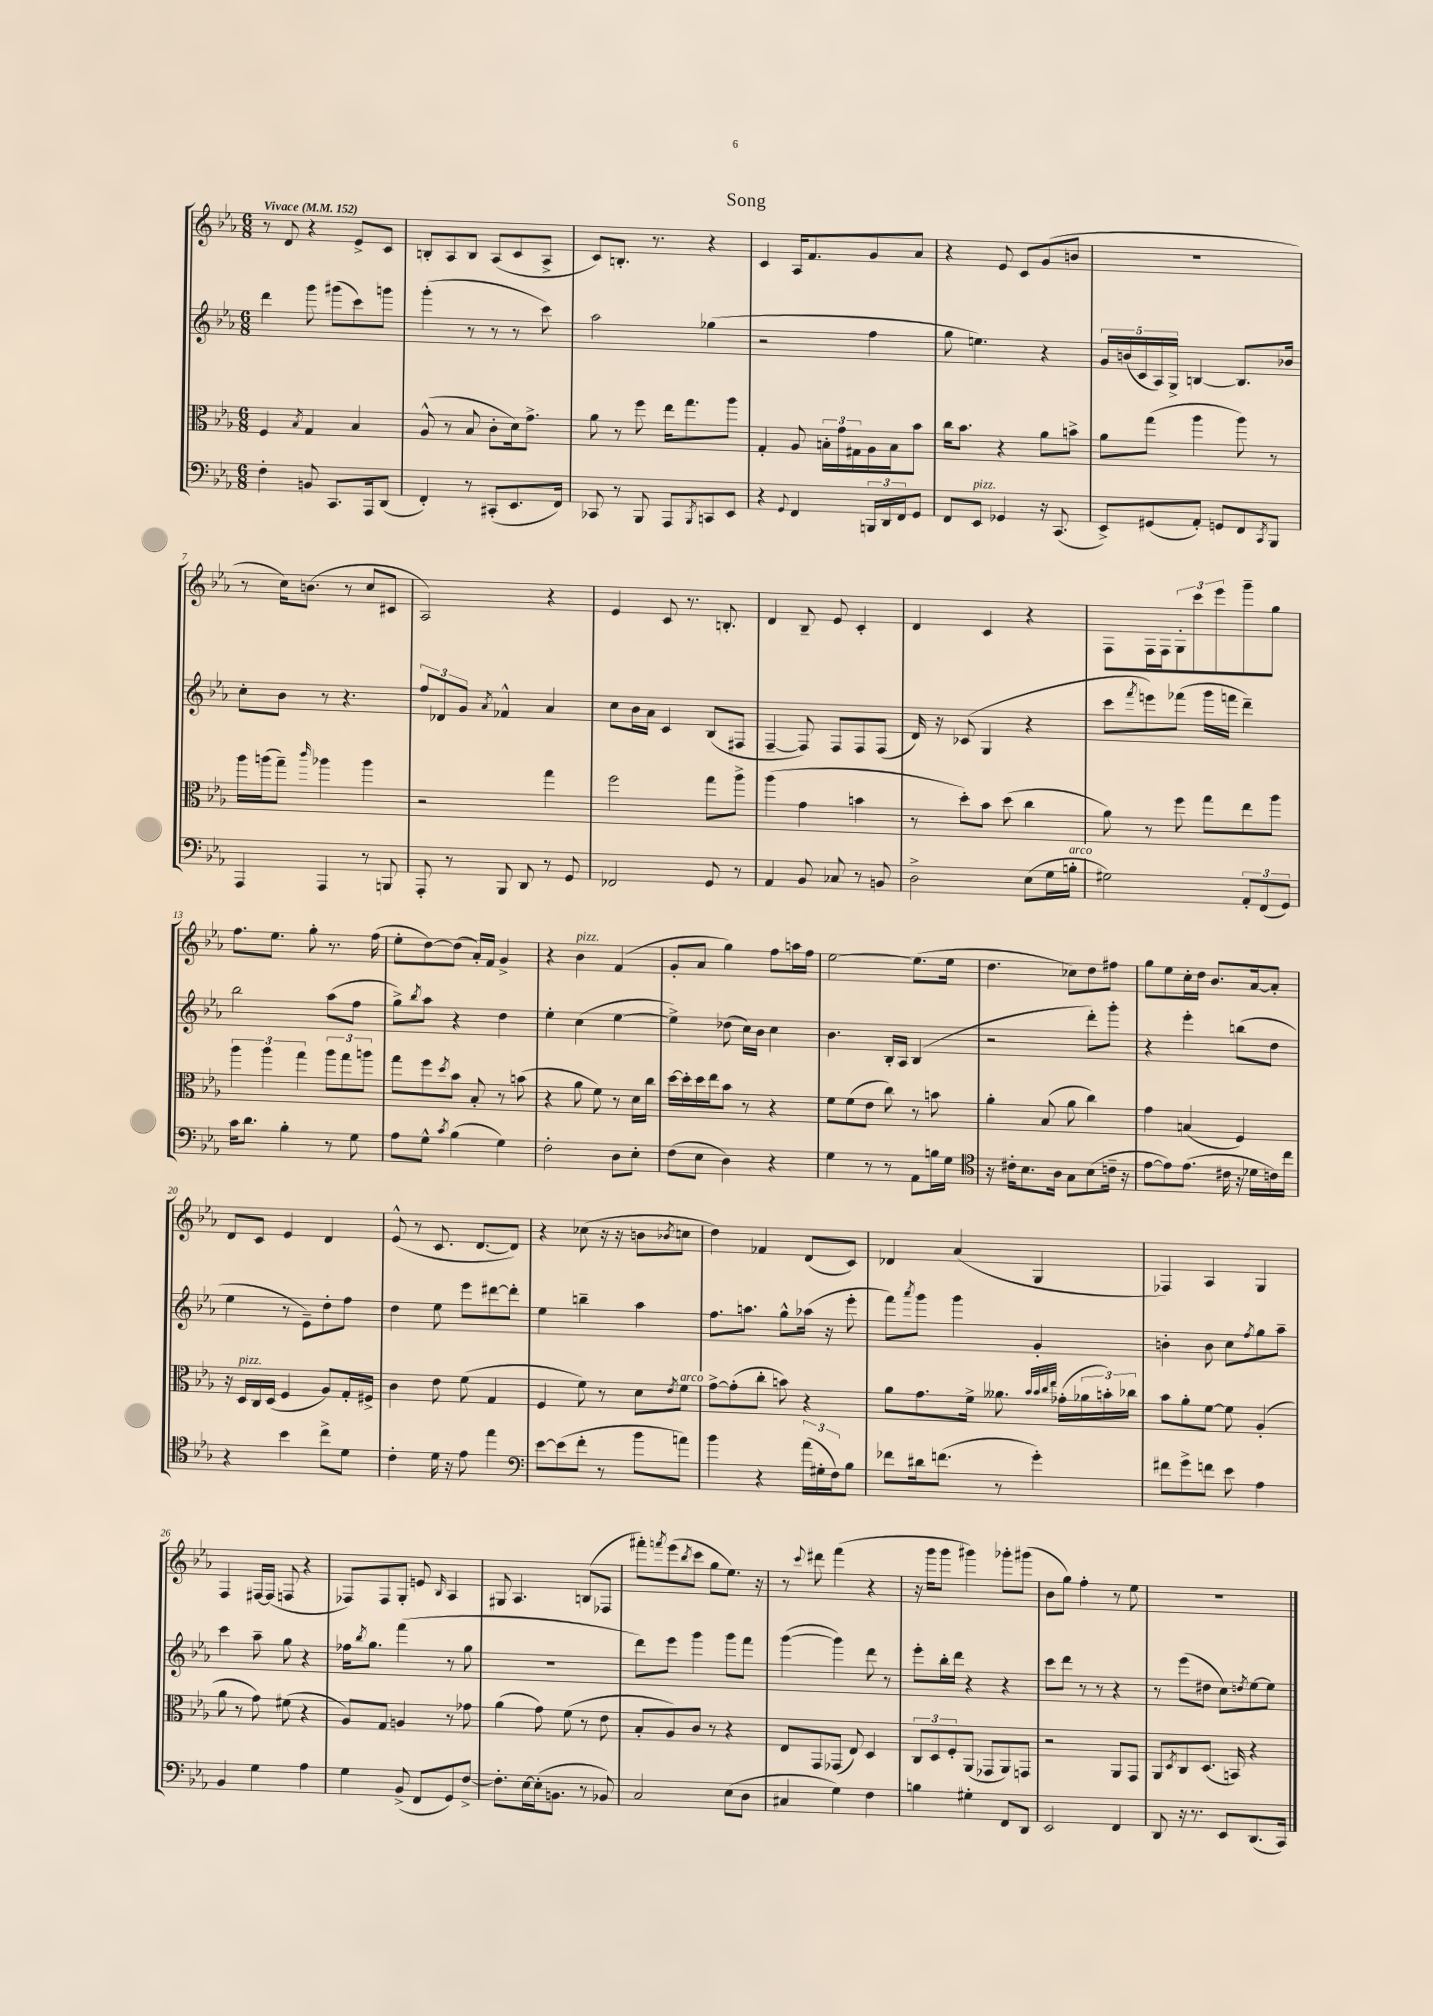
\header { title = "Song" }
<<
\new StaffGroup <<
\new Staff = "s0" {
    \clef treble \key ees \major \numericTimeSignature \time 6/8 \tempo "Vivace" 4 = 152
    r8 d'8 r4 ees'8-> c'8 |
    b8-. aes8 b8 aes8( c'8 aes8-> |
    c'8) b8.-. r8. r4 |
    c'4 aes16 f'8. g'8 aes'8 |
    r4 ees'8 c'8 g'8( b'8 |
    R2. |
    r8 c''16) b'8.( r8 c''8 cis'8 |
    aes2) r4 |
    ees'4 c'8 r8. b8.-. |
    d'4 bes8-- ees'8 c'4-. |
    d'4 c'4 r4 |
    f8 f16 f16 \tuplet 3/2 { g8-. c'''8 ees'''8 } g'''8-- g''8 |
    f''8. ees''8. g''8-. r8. f''16( |
    ees''8-. d''8~) d''8( aes'16-.) f'16 g'4-> |
    r4 bes'4^\markup { \italic "pizz." } f'4( |
    g'8-. aes'8 g''4) f''8 a''16 f''16 |
    ees''2~ ees''8.( ees''16 |
    d''4. ces''8) d''8 fis''8 |
    g''8 ees''8 c''16-. d''16 bes'8. aes'16~ aes'8-. |
    d'8 c'8 ees'4 d'4 |
    ees'8-^( r8 c'8. d'8.~ d'8) |
    r4 ces''8( r16 r16 b'8 \acciaccatura { bes'8 } c''8 |
    d''4) fes'4 d'8( c'8) |
    des'4 aes'4( g4 |
    fes4) aes4 g4 |
    f4 fis16~ fis16( f8 r4 |
    fes8) fes8 g8-. e'8 \grace { bes16 } aes4 |
    gis8 aes4. b8( fes8 |
    fis'''8-.) \acciaccatura { f'''8 } ees'''8( \acciaccatura { bes''8 } c'''8 g''8 ees''8.) r16 |
    r8 \appoggiatura { c'''8 } dis'''8 f'''4( r4 |
    r16 g'''16 g'''8 gis'''4) ges'''8-. gis'''8( |
    bes'8 g''8) f''4-. r8 ees''8 |
    R2. \bar "|." |
}
\new Staff = "s1" {
    \clef treble \key ees \major \numericTimeSignature \time 6/8
    d'''4 g'''8 gis'''8( c'''8) g'''8 |
    g'''4-.( r8 r8 r8 c'''8) |
    aes''2 ges''4( |
    r2 f''4 |
    g''8 e''4.) r4 |
    \tuplet 5/4 { g'16 b'16( c'16 aes16) g16-> } b4~ b8. bes'16 |
    c''8-. bes'8 r8 r4. |
    \tuplet 3/2 { f''8 des'8 g'8 } \acciaccatura { aes'8 } fes'4-^ aes'4 |
    c''8 bes'16 aes'16 c'4 bes8( fis8 |
    f4~-- f8) f8 f8 f8( |
    d'16) r16 ces'8( g4 r4 |
    c'''8 \acciaccatura { f'''8 } e'''8) fes'''8( g'''16 f'''16 d'''4--) |
    bes''2 aes''8( f''8 |
    g''8->) \acciaccatura { bes''8 } aes''8 r4 d''4 |
    ees''4-. c''4( ees''4~ |
    ees''4->) des''8( c''16) bes'16 c''4 |
    bes'4. bes16-. aes16 bes4( |
    r2 d'''8-.) g'''8-. |
    r4 ees'''4-. b''8( d''8 |
    ees''4 r8 ees'8--) d''8-. f''8 |
    d''4 ees''8 ees'''8 dis'''8~ dis'''8-. |
    ees''4 b''4-- aes''4 |
    f''8. a''8. g''8-^ aes''16( r16 ees'''8-. |
    f'''8) \acciaccatura { aes'''8 } g'''8 g'''4 g'4-. |
    b'4-. b'8 c''8 \acciaccatura { f''8 } g''8 aes''8-- |
    c'''4 aes''8-- g''8 r4 |
    fes''16 \acciaccatura { bes''8 } g''8. f'''4( r8 g''8 |
    R2. |
    d'''8) ees'''8 g'''4 g'''8 f'''8 |
    g'''4~( g'''4) d'''8 r8 |
    ees'''8-. bes''16-. d'''16 r4 r4 |
    c'''8 d'''8 r8 r8 r4 |
    r8 ees'''8( dis''8 c''8) \acciaccatura { d''8 } ees''8~ ees''8 \bar "|." |
}
\new Staff = "s2" {
    \clef alto \key ees \major \numericTimeSignature \time 6/8
    f4 \acciaccatura { bes8 } g4 bes4 |
    aes8-^( r8 bes8 c'8-. d'16) g'8.-> |
    aes'8 r8 f''8 ees''16 g''8. aes''8 |
    g4-. aes8 \tuplet 3/2 { b16-. g'16 gis16 } aes16 b16 bes'8 |
    c''16 bes'8. r4 aes'8 b'8-> |
    aes'8 g''8( aes''4 aes''8) r8 |
    aes''16 a''16( g''8--) \grace { c'''16 } aes''4 aes''4 |
    r2 g''4 |
    f''2 g''8 aes''8-> |
    aes''4( g'4 b'4 |
    r8 d''8-.) bes'8 d''8( c''4 |
    aes'8) r8 f''8 g''8 ees''8 aes''8 |
    \tuplet 3/2 { aes''4 aes''4 g''4 } \tuplet 3/2 { aes''8 g''8 a''8 } |
    g''8 f''8 \acciaccatura { d''8 } bes'8 bes8-. r8 b'8( |
    r4 aes'8 f'8) r8 d'16 c''16 |
    d''16~ d''16-. d''16 ees''16 bes'8 r8 r4 |
    f'8 f'8( ees'8 c''8) r8 b'8 |
    aes'4-. bes8( aes'8 c''4) |
    g'4 b4( f4) |
    r16 d16^\markup { \italic "pizz." } c16 d16( f4 aes8) g16-. fis16-> |
    c'4 ees'8 f'8( g4 |
    f4 f'8) r8 d'8 \acciaccatura { ees'8 } f'8^\markup { \italic "arco" } |
    g'8~-> g'8-.( c''8-. b'8) r4 |
    aes'8 g'8. f'16-> aeses'8. \grace { bes'32 bes'32 c''32 ees''32 } ges'16-.( \tuplet 3/2 { aes'16 b'16-.) ces''16 } |
    bes'8 aes'8-. f'8~ f'8 aes4-.( |
    aes'8 r8 g'8) fis'8( r4 |
    aes8) g8 a4 r8 ges'8 |
    aes'4( g'8) f'8( r8 ees'8 |
    bes8-. aes8) c'8 r8 r4 |
    ees8 g,8 ges,8( ees8) d4 |
    \tuplet 3/2 { c8 d8 f8-. } aes,8( ges,8 aes,8) g,8 |
    r2 aes,8 g,8 |
    aes,8 \acciaccatura { d8 } c8 d8.( b,16) r4 \bar "|." |
}
\new Staff = "s3" {
    \clef bass \key ees \major \numericTimeSignature \time 6/8
    f4-. b,8 c,8. aes,,16 d,8( |
    f,4-.) r8 cis,8-.( ees,8. f,16) |
    ces,8 r8 bes,,8 aes,,8 \acciaccatura { bes,,8 } c,8 ees,8 |
    r4 \appoggiatura { g,8 } f,4 \tuplet 3/2 { b,,16 d,16 f,16 } g,8 |
    f,8 ees,8^\markup { \italic "pizz." } ges,4 r16 c,8.( |
    ees,8->) gis,8( aes,8-.) g,8 f,8 \acciaccatura { c,8 } bes,,8 |
    aes,,4 aes,,4 r8 b,,8 |
    aes,,8-. r8 bes,,8 d,8 r8 g,8 |
    fes,2 g,8 r8 |
    aes,4 bes,8 ces8 r8 b,8 |
    d2-> ees8( g16 b16-.^\markup { \italic "arco" } |
    gis2) \tuplet 3/2 { aes,8-. f,8( g,8) } |
    c'16 d'8. bes4-. r8 g8 |
    aes8 g8-^ \acciaccatura { c'8 } bes4( g4) |
    f2-. d8 ees8-. |
    f8( ees8 d4) r4 |
    g4 r8 r8 aes,8 b16 g16 |
    \clef tenor r16 cis'16-. bes8. aes16 g8 bes8( c'16-- r16 |
    ees'8~ ees'8) ees'8.( cis'16 r16 des'16 c'16) c''16 |
    r4 bes'4 c''8-> d'8 |
    c'4-. d'16 r16 ees'8 ees''4 |
    \clef bass ees'8~ ees'8( f'8-. r8 bes'8 a'8) |
    bes'4 r4 \tuplet 3/2 { aes'16( gis16-. f16) } bes8 |
    fes'8 dis'16 f'8.( r8 g'4-.) |
    fis'8 g'8-> f'8 ees'8 aes4 |
    bes,4 g4 aes4 |
    g4 bes,8->( f,8 g,8) f8~-> |
    f8.-. ees16~ ees16-.( b,8. r8 bes,8) |
    c2 ees8( d8 |
    cis4 g4) f4 |
    b4 gis4-. f,8 d,8 |
    ees,2 f,4 |
    d,8 r16 r8. ees,8 d,8.( c,16) \bar "|." |
}
>>
>>
